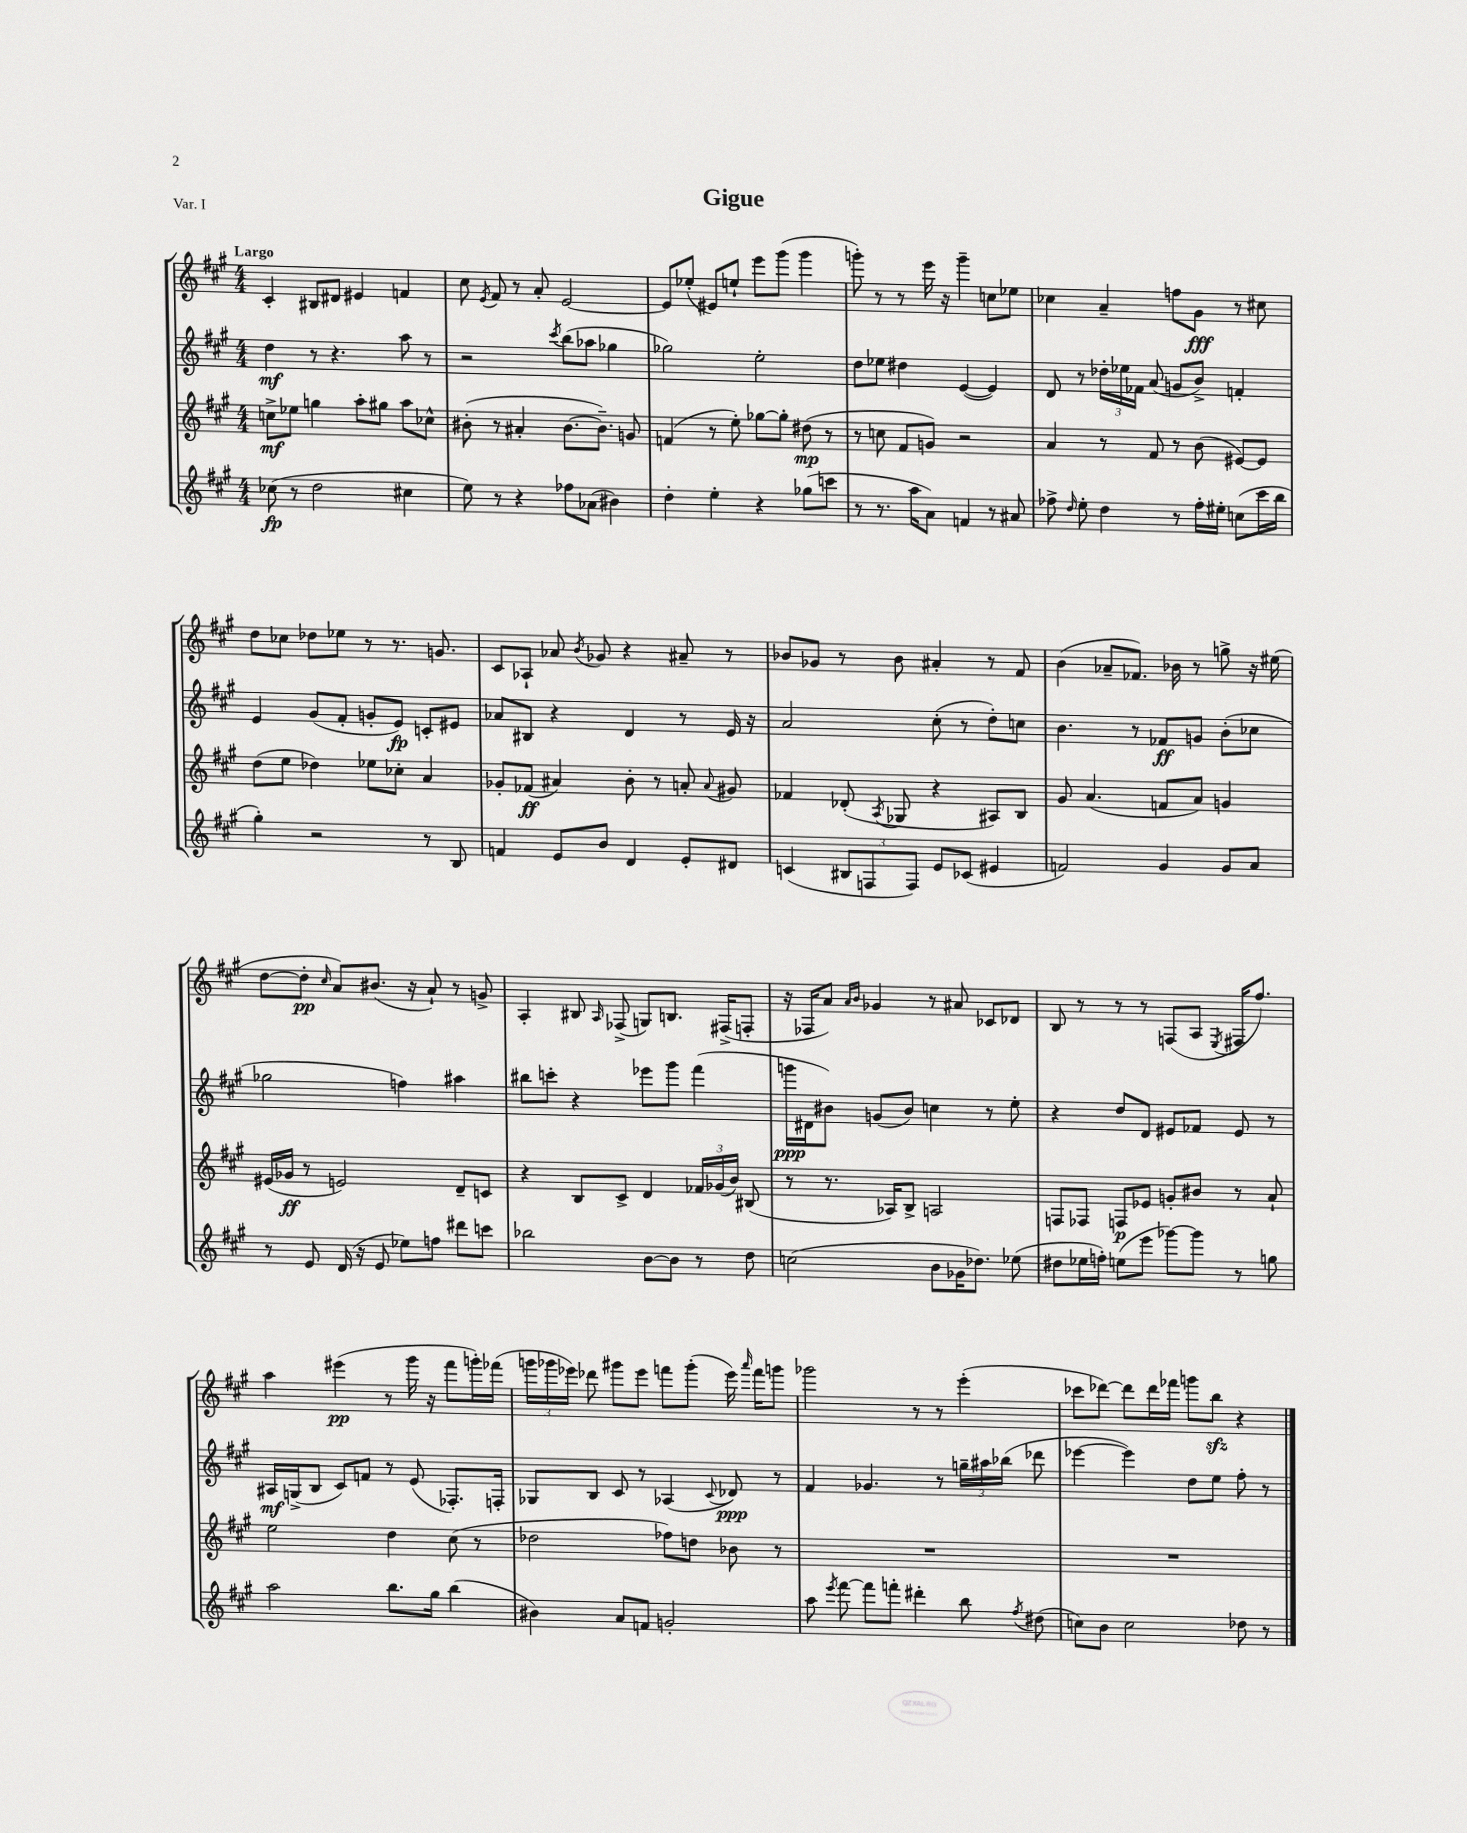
\header { title = "Gigue" piece = "Var. I" }
<<
\new StaffGroup <<
\new Staff = "s0" {
    \clef treble \key a \major \numericTimeSignature \time 4/4 \tempo "Largo"
    \autoBeamOff cis'4-. bis8[ dis'8] eis'4 f'4 |
    cis''8 \acciaccatura { e'8 } fis'8 r8 a'8-. e'2~ |
    e'8[ ees''8]-.( eis'8[) e''8]-! e'''8[ gis'''8]( gis'''4 |
    g'''8-.) r8 r8 e'''16 r16 g'''4-- c''8[ ees''8] |
    ces''4 a'4-- f''8[ gis'8]\fff r8 cis''8 |
    d''8[ ces''8] des''8[ ees''8] r8 r8. g'8. |
    cis'8[ aes8]-! aes'8 \acciaccatura { b'8 } ges'8 r4 ais'8-- r8 |
    bes'8[ ges'8] r8 bes'8 ais'4-. r8 fis'8 |
    b'4( aes'8[-- fes'8.]) bes'16 r8 g''8-> r16 eis''16( |
    d''8[~ d''8]-.\pp \grace { cis''16 } a'8[) bis'8.]( r16 a'8-!) r8 g'8-> |
    a4-. bis8 \grace { a16 } fes8->( g8[) b8.] fis16[->( f8]-. |
    r16 fes16[ a'8]) \grace { a'16[ b'16] } ges'4 r8 ais'8 ces'8[ des'8] |
    b8 r8 r8 r8 f8[( a8] \acciaccatura { e8 } fis16[ fis''8.]) |
    a''4 eis'''4\pp( r8 gis'''16 r16 fis'''8[ g'''16-.) fes'''16]( |
    \tuplet 3/2 { g'''16[ ges'''16 ees'''16]) } des'''8 gis'''8[ ees'''8] f'''8[ gis'''8]-.( ees'''16) \grace { a'''16 } f'''16[ g'''8] |
    ges'''2 r8 r8 e'''4-.( |
    ces'''8[ des'''8]~) des'''8[ des'''16 fes'''16] g'''8[ b''8]\sfz r4 \bar "|." |
}
\new Staff = "s1" {
    \clef treble \key a \major \numericTimeSignature \time 4/4
    \autoBeamOff d''4\mf r8 r4. a''8 r8 |
    r2 \acciaccatura { cis'''8 } b''8[( aes''8] ges''4 |
    ges''2) e''2-. |
    d''8[ ees''8] dis''4 e'4~( e'4) |
    d'8 r8 \tuplet 3/2 { des''16[-. ees''16 fes'16] } a'8( g'8[ b'8]->) f'4-. |
    e'4 gis'8[( fis'8]-. g'8[-. e'8]\fp) c'8[-. eis'8] |
    aes'8[ bis8] r4 d'4 r8 e'16 r16 |
    a'2 cis''8-.( r8 d''8[-.) c''8] |
    b'4. r8 fes'8[\ff g'8] b'8[-.( ces''8] |
    ges''2 f''4) ais''4 |
    bis''8[ c'''8]-. r4 ees'''8[ gis'''8] fis'''4( |
    g'''16[\ppp dis'16 bis'8]) g'8[( bis'8]) c''4 r8 e''8-. |
    r4 d''8[ d'8] eis'8[ fes'8] eis'8 r8 |
    ais16[\mf g16->( b8] cis'8[) f'8] r8 e'8( fes8.[-.) f16]-. |
    ges8[ b8] cis'8 r8 aes4( \appoggiatura { cis'8 } des'8\ppp) r8 |
    fis'4 ges'4. r8 \tuplet 3/2 { g''16[-- ais''16 bes''16]( } des'''8 |
    ees'''4~ ees'''4) d''8[ e''8] fis''8-. r8 \bar "|." |
}
\new Staff = "s2" {
    \clef treble \key a \major \numericTimeSignature \time 4/4
    \autoBeamOff c''8[->\mf ees''8] g''4 a''8[-. gis''8] a''8[ ces''8]-^ |
    bis'8-.( r8 ais'4-. bis'8.[~ bis'8.]--) g'8 |
    f'4( r8 e''8-.) ges''8[~ ges''8]-. dis''8\mp( r8 |
    r8 c''8 fis'8[ g'8]) r2 |
    a'4 r8 fis'8 r8 b'8( eis'8[~) eis'8] |
    d''8[( e''8] des''4) ees''8[ ces''8]-. a'4 |
    ges'8[-. fes'8]\ff( ais'4) b'8-. r8 a'8-. \appoggiatura { a'8 } gis'8 |
    fes'4 des'8-.( \acciaccatura { a8 } ges8 r4 ais8[) b8] |
    gis'8 a'4.( f'8[ a'8]) g'4 |
    eis'16[( ges'16]\ff r8 e'2) d'8[-- c'8] |
    r4 b8[ cis'8]-> d'4 \tuplet 3/2 { fes'16[ ges'16( b'16]) } bis8( |
    r8 r8. aes16[) b8]-> a2 |
    f8[ fes8] f8[\p ees'8] g'8[-. bis'8] r8 a'8-! |
    e''2 d''4 cis''8( r8 |
    des''2 fes''8[) d''8] bes'8 r8 |
    R1 |
    R1 \bar "|." |
}
\new Staff = "s3" {
    \clef treble \key a \major \numericTimeSignature \time 4/4
    \autoBeamOff ces''8\fp( r8 d''2 cis''4 |
    e''8) r8 r4 fes''8[ aes'8]( bis'4) |
    d''4-. e''4-. r4 ges''8[( c'''8] |
    r8 r8. a''16[ a'8]) f'4 r8 ais'8 |
    fes''8-> \grace { d''16 } e''8-. d''4 r8 fes''16[-. eis''16]-. c''8[( cis'''16 b''16] |
    gis''4-.) r2 r8 b8 |
    f'4 e'8[ b'8] d'4 e'8[-. dis'8] |
    c'4( \tuplet 3/2 { bis8[ f8 f8]) } e'8[ ces'8]( eis'4 |
    f'2) gis'4 gis'8[ a'8] |
    r8 e'8 d'16( r16 e'8 ees''8[) f''8] dis'''8[ c'''8] |
    bes''2 b'8[~ b'8] r8 d''8 |
    c''2( b'8[ ges'16 des''8.]) ees''8( |
    dis''8[ ees''16 f''16]-.) e''8[( e'''8] ges'''8[~) ges'''8] r8 g''8 |
    a''2 b''8.[ gis''16] b''4( |
    bis'4) a'8[ f'8] g'2-. |
    a''8 \acciaccatura { e'''8 } fis'''8~ fis'''8[ f'''8]-. dis'''4-. b''8 \acciaccatura { fis''8 } dis''8( |
    c''8[) b'8] c''2 des''8 r8 \bar "|." |
}
>>
>>
\layout { \context { \Score \remove "Bar_number_engraver" } }
